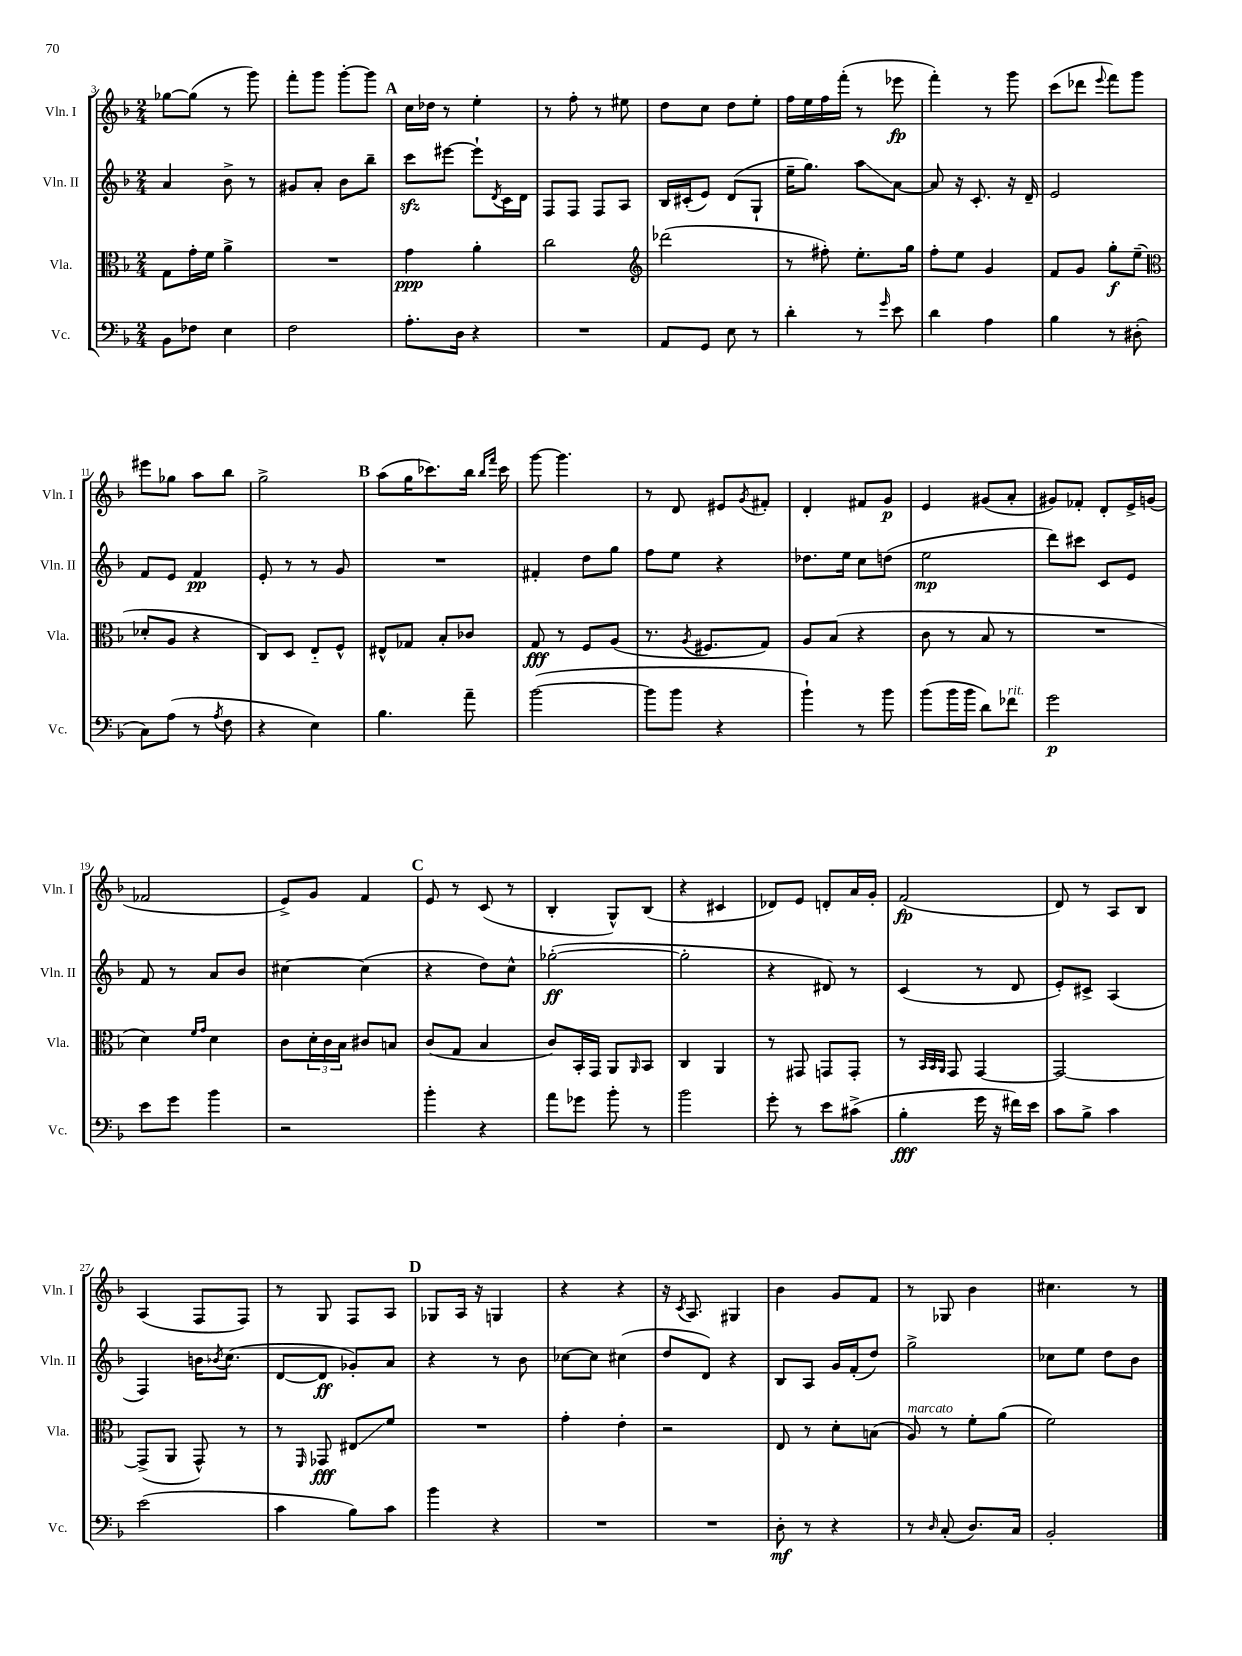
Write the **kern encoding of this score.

**kern	**kern	**kern	**kern
*staff4	*staff3	*staff2	*staff1
*clefF4	*clefC3	*clefG2	*clefG2
*k[b-]	*k[b-]	*k[b-]	*k[b-]
*M2/4	*M2/4	*M2/4	*M2/4
8BB-	8G	4a	[8gg-
8F-	16g'	.	(8gg-]
.	16f	.	.
4E	4a^	8b-^	8r
.	.	8r	8ggg)
=	=	=	=
2F	2r	8g#	8fff'
.	.	8a'	8ggg
.	.	8b-	[8ggg'
.	.	8bb-~	8ggg]
=	=	=	=
8.A'	4g	8ccc	16cc
.	.	.	16dd-
.	.	[8eee#	8r
16D	.	.	.
4r	4a'	8eee#`]	4ee'
.	.	8qd	.
.	.	16c	.
.	.	16d	.
=	=	=	=
2r	2cc	8F	8r
.	.	8F	8ff'
.	.	8F	8r
.	.	8A	8ee#
=	=	=	=
*	*clefG2	*	*
8AA	(2ddd-	16B-	8dd
.	.	(16c#'	.
8GG	.	8e)	8cc
8E	.	(8d	8dd
8r	.	8G`	8ee'
=	=	=	=
4d'	8r	16ee~	16ff
.	.	8.gg)	16ee
.	8ff#')	.	16ff
.	.	.	(16fff'
8r	8.ee'	8aa	8r
16qqg	.	.	.
8e	.	[8a	8eee-
.	16gg	.	.
=	=	=	=
4d	8ff'	8a]	4fff')
.	8ee	16r	.
.	.	8.c'	.
4A	4g	.	8r
.	.	16r	8ggg
.	.	16d~	.
=	=	=	=
4B-	8f	2e	(8ccc
.	8g	.	8ddd-
.	.	.	8qqeee
8r	8gg'	.	8fff)
(8D#'	(8ee~	.	8ggg
=	=	=	=
*	*clefC3	*	*
8C)	8d-'	8f	8eee#
(8A	8A	8e	8gg-
8r	4r	4f	8aa
8qA	.	.	.
8F	.	.	8bb-
=	=	=	=
4r	8C)	8e'	2gg^
.	8D	8r	.
4E)	8E'~	8r	.
.	8F^^	8g	.
=	=	=	=
4.B-	8E#^^	2r	(8aa
.	8G-	.	16gg
.	.	.	8.ccc-)
.	8B-'	.	.
8a~	8c-	.	16bb-
.	.	.	16qqbb-
.	.	.	16qqfff
.	.	.	16ccc-
=	=	=	=
([2b-	8G	4f#'	[8ggg
.	8r	.	4.ggg]
.	8F	8dd	.
.	(8A	8gg	.
=	=	=	=
8b-]	8.r	8ff	8r
8b-	.	8ee	8d
.	8qA	.	.
.	8.F#	.	.
4r	.	4r	8e#
.	.	.	8qg
.	8G)	.	8f#'
=	=	=	=
4b-`)	8A	8.dd-	4d'
.	(8B-	.	.
.	.	16ee	.
8r	4r	8cc	8f#
8b-	.	(8dd	8g
=	=	=	=
(8b-	8c	2ee	4e
16b-	8r	.	.
16b-	.	.	.
8d)	8B-	.	(8g#
8f-	8r	.	8a'
=	=	=	=
2g	2r	8ddd)	8g#)
.	.	8ccc#	8f-'
.	.	8c	8d'
.	.	8e	16e^
.	.	.	(16g
=	=	=	=
8e	4d)	8f	2f-
8g	.	8r	.
.	16qqf	.	.
.	16qqg	.	.
4b-	4d	8a	.
.	.	8b-	.
=	=	=	=
2r	8c	[4cc#	8e^)
.	24d'	.	8g
.	24c	.	.
.	24B-	.	.
.	8c#	(4cc#]	4f
.	8B	.	.
=	=	=	=
4b-'	(8c	4r	8e
.	8G	.	8r
4r	4B-	8dd)	(8c
.	.	8cc^^	8r
=	=	=	=
8a	8c)	([2gg-'	4B-'
8g-	16BB-'	.	.
.	16GG	.	.
8b-'	8AA	.	8G^^)
.	16qqAA	.	.
8r	8BB-	.	(8B-
=	=	=	=
2b-	4C	2gg-']	4r
.	4AA	.	4c#
=	=	=	=
8g'	8r	4r	8d-)
8r	8GG#	.	8e
8e	8GG	8d#)	8d'
(8c#^	8GG'	8r	16a
.	.	.	16g'
=	=	=	=
4B-'	8r	(4c	(2f
.	32qqBB-	.	.
.	32qqBB-	.	.
.	32qqAA	.	.
.	8GG	.	.
16g	[4GG	8r	.
16r	.	.	.
16f#)	.	8d	.
16e	.	.	.
=	=	=	=
8c	2GG_	8e')	8d)
8B-^	.	8c#^	8r
4c	.	(4A	8A
.	.	.	8B-
=	=	=	=
(2e	(8GG^]	4F)	(4A
.	8AA	.	.
.	8GG^^)	16b	8F
.	.	8qb-	.
.	.	(8.cc	.
.	8r	.	8F)
=	=	=	=
4c	8r	[8d	8r
.	16qqFF	.	.
.	8GG-	8d]	8G
8B-)	8E#	8g-')	8F
8c	8f	8a	8A
=	=	=	=
4b-	2r	4r	8G-
.	.	.	16A
.	.	.	16r
4r	.	8r	4G
.	.	8b-	.
=	=	=	=
2r	4g'	[8cc-	4r
.	.	8cc-]	.
.	4e'	(4cc#	4r
=	=	=	=
2r	2r	8dd	16r
.	.	.	8qc
.	.	.	8.A
.	.	8d)	.
.	.	4r	4G#
=	=	=	=
8D'	8E	8B-	4b-
8r	8r	8A	.
4r	8d'	16g	8g
.	.	(16f'	.
.	(8B	8dd)	8f
=	=	=	=
8r	8A)	2gg^	8r
16qqD	.	.	.
(8C'	8r	.	8G-
8.D)	8f'	.	4b-
.	(8a	.	.
16C	.	.	.
=	=	=	=
2BB-'	2f)	8cc-	4.cc#
.	.	8ee	.
.	.	8dd	.
.	.	8b-	8r
==	==	==	==
*-	*-	*-	*-
